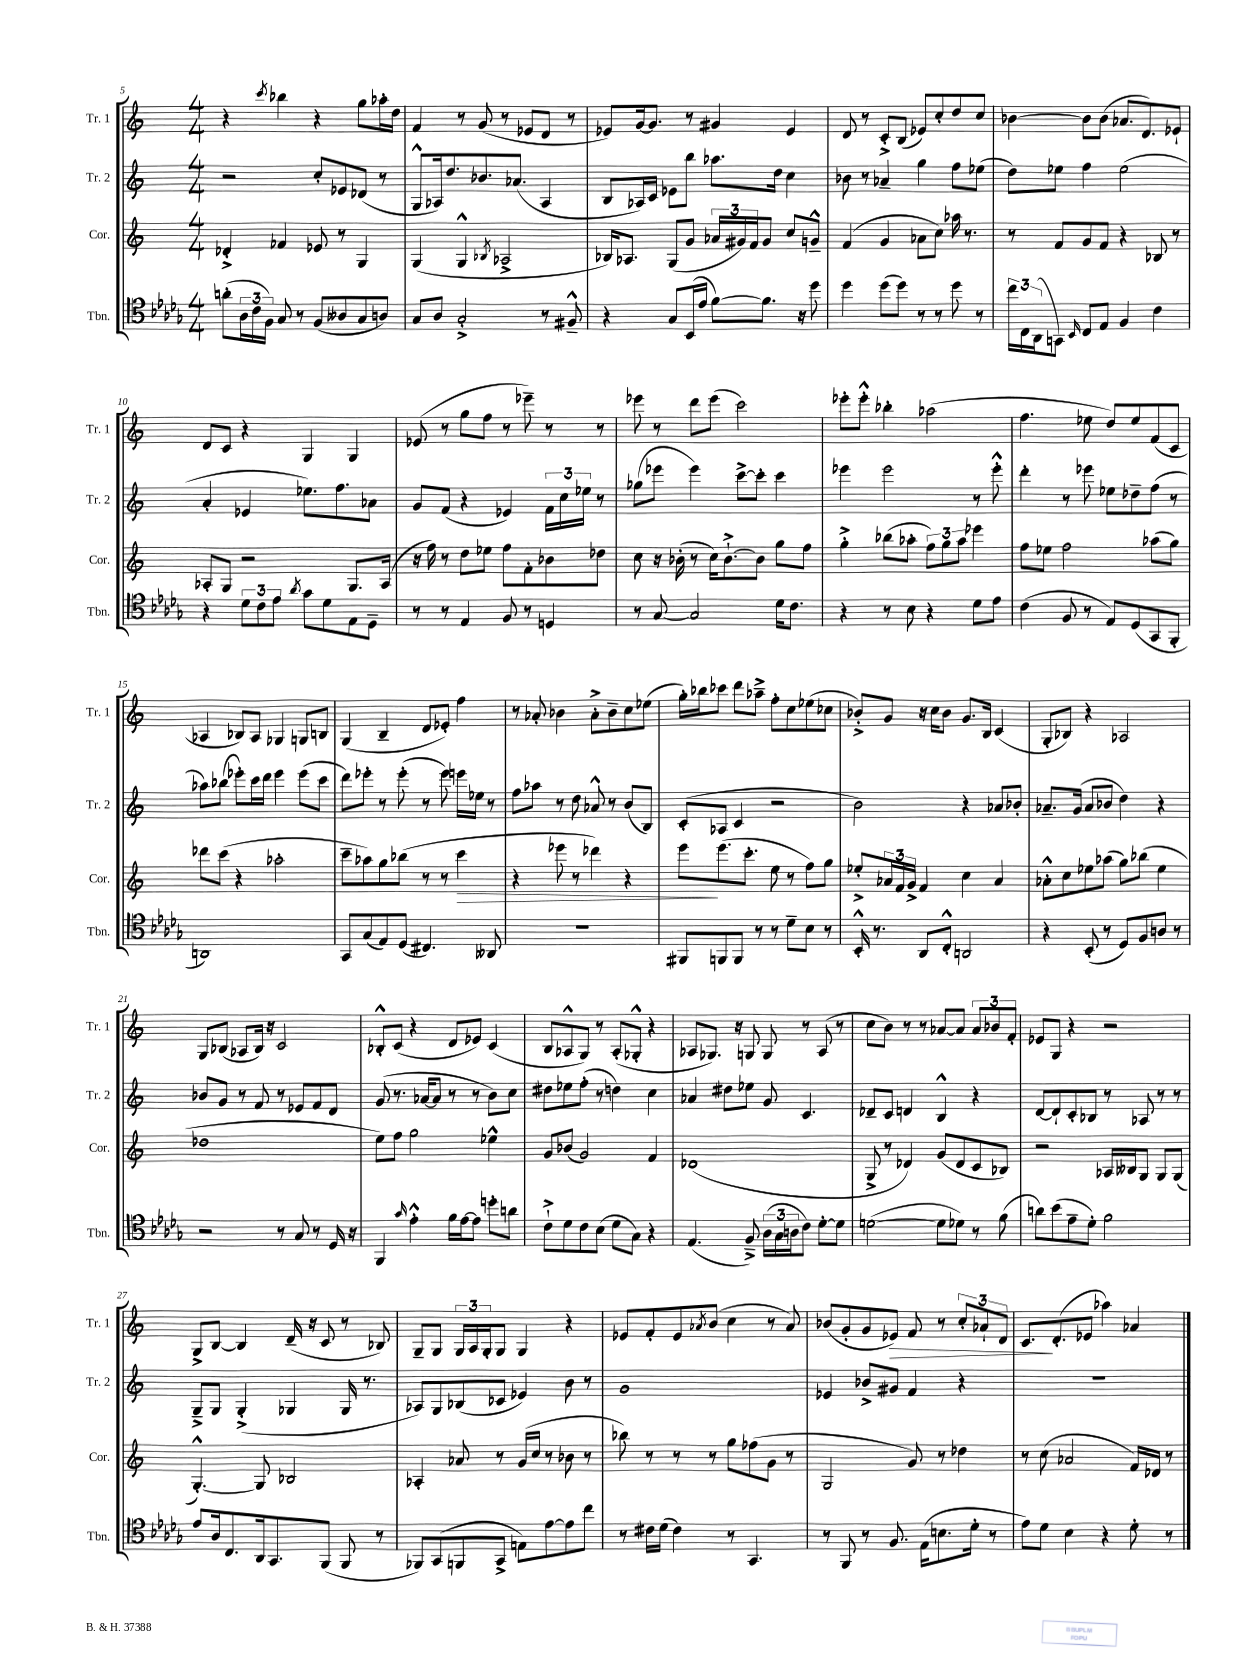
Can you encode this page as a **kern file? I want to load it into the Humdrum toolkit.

**kern	**kern	**dynam	**kern	**kern	**dynam
*part4	*part3	*part3	*part2	*part1	*part1
*staff4	*staff3	*staff3	*staff2	*staff1	*staff1
*I"Tbn.	*I"Cor.	*	*I"Tr. 2	*I"Tr. 1	*
*I'Tbn.	*I'Cor.	*	*I'Tr. 2	*I'Tr. 1	*
*clefC4	*clefG2	*	*clefG2	*clefG2	*
*k[b-e-a-d-g-]	*k[]	*	*k[]	*k[]	*
*M4/4	*M4/4	*	*M4/4	*M4/4	*
=5	=5	=5	=5	=5	=5
(8an'\L	4d-X'^/	.	2r	4r	.
24A-\L	.	.	.	.	.
24c\	.	.	.	.	.
24F\JJ)	.	.	.	.	.
.	.	.	.	8qccc/	.
8G-/	4f-X/	.	.	4bb-X\	.
8r	.	.	.	.	.
(8F/L	8e-X/	.	8cc'/L	4r	.
8A--X/	8r	.	8e-X/	.	.
8G-/	4G/	.	(8d-X/J	8gg\L	.
8An/J)	.	.	8r	16aa-X'\L	.
.	.	.	.	16dd\JJ	.
=6	=6	=6	=6	=6	=6
8G-/L	(4G/	.	8G^^/L	4f/	.
8A-/J	.	.	16A-X/k)	.	.
.	.	.	8.dd/	.	.
2G-'^/	4G^^/	.	.	8r	.
.	.	.	8.b-X/	(8g/	.
.	8qB-X/	.	.	.	.
.	2A-X^/	.	.	8r	.
.	.	.	(8.a-X/J	.	.
.	.	.	.	8e-X/L	.
8r	.	.	4A-/	8d/J	.
8F#X~^^/	.	.	.	8r	.
=7	=7	=7	=7	=7	=7
4r	16B-X/KL)	.	8B/L	8e-X/L)	.
.	8.A-X/J	.	.	.	.
.	.	.	16A-X/L)	[16g/k	.
.	.	.	16c/JJ	8.g/J]	.
8G-/L	(8G/L	.	8e-X\L	.	.
(16BB-/L	8g/J	.	8bb\J	8r	.
16e-/JJ	.	.	.	.	.
[8f\L)	24a-X/LL	.	8.aa-X\L	4g#X/	.
.	24g#X/)	.	.	.	.
.	24f/J	.	.	.	.
8.f\J]	8g#/J	.	.	.	.
.	.	.	16dd\Jk	.	.
.	8cc/L	.	4cc\	4e-/	.
16r	.	.	.	.	.
8dd-\	8gn~^^/J	.	.	.	.
=8	=8	=8	=8	=8	=8
4dd-\	(4f/	.	8b-X\	8d/	.
.	.	.	8r	8r	.
(8dd-\L	4g/	.	4a-X~/	8c'^/L	.
8dd-\J)	.	.	.	(8B/J	.
8r	8a-X\L	.	4gg\	8e-X/L)	.
8r	8cc\J)	.	.	8cc'/	.
8dd-\	16aa-X\	.	8ff\L	8dd/	.
.	8.r	.	.	.	.
8r	.	.	(8ee-X\J	8cc/J	.
=9	=9	=9	=9	=9	=9
24cc\LL	8r	.	8dd\L)	[4b-X\	.
24C\	.	.	.	.	.
(24AA-\J	.	.	.	.	.
8GGn\J)	8f/L	.	8ee-X\J	.	.
16qqBB-/	.	.	.	.	.
8C/L	8g/	.	4ff\	8b-\L]	.
8E-/J	8f/J	.	.	(8b-\J	.
4F/	4r	.	(2ee-\	8.a-X/L	.
.	.	.	.	8.d/)	.
4c\	8B-X/	.	.	.	.
.	8r	.	.	8e-X`/J	.
!!LO:LB:g=z
=10	=10	=10	=10	=10	=10
4r	8A-X'/L	.	4a'/	8d/L	.
.	8G/J	.	.	8c/J	.
12d-\L	2r	.	4e-X/	4r	.
12c\	.	.	.	.	.
12e-\J	.	.	.	.	.
8qa-/	.	.	.	.	.
8g-\L	.	.	8.ee-X\L)	4G/	.
8d-\	.	.	.	.	.
.	.	.	8.ff\	.	.
8E-\	8.G/L	.	.	4G/	.
8D-~\J	.	.	8a-X\J	.	.
.	(16A-/Jk	.	.	.	.
=11	=11	=11	=11	=11	=11
8r	16r	.	8g/L	(8e-X/	.
.	16ff\)	.	.	.	.
8r	8r	.	(8f/J	8r	.
4E-/	8dd\L	.	4r	8gg\L	.
.	8ee-X\J	.	.	8ff\J	.
8F/	8ff\L	.	4e-X/)	8r	.
8r	8f'\	.	.	8eee-X~\)	.
4Dn/	8b-X\	.	24f\LL	8r	.
.	.	.	24cc\	.	.
.	.	.	24ee-X\JJ	.	.
.	8dd-X\J	.	8r	8r	.
=12	=12	=12	=12	=12	=12
8r	8cc\	.	(8gg-X\L	8eee-X\	.
[8G-/	16r	.	8eee-X\J	8r	.
.	(16b-X'\	.	.	.	.
2G-/]	8r	.	4eee-\)	8ddd\L	.
.	16cc\KL)	.	.	(8eee-\J	.
.	[8.b-`^\	.	.	.	.
.	.	.	[8ccc^\L	2ccc\)	.
.	8b-\J]	.	8ccc'\J]	.	.
16d-\KL	8gg\L	.	4ccc\	.	.
8.c\J	.	.	.	.	.
.	8ff\J	.	.	.	.
=13	=13	=13	=13	=13	=13
4r	4gg'^\	.	4eee-X\	8eee-X'\L	.
.	.	.	.	8eee-'^^\J	.
8r	(8bb-X\L	.	2eee-\	4bb-X'\	.
8B-\	8aa-X'\J	.	.	.	.
4r	12ff\L)	.	.	(2aa-X\	.
.	12gg\	.	.	.	.
.	12aa-\J	.	.	.	.
8d-\L	4eee-X\	.	8r	.	.
8e-\J	.	.	8eee-'^^\	.	.
=14	=14	=14	=14	=14	=14
(4c\	8ff\L	.	4ddd'\	4.ff\	.
.	8ee-X\J	.	.	.	.
8F/	2ff\	.	8r	.	.
8r	.	.	8eee-X\	8ee-X\	.
8E-/L)	.	.	8ee-X\L	8dd/L)	.
(8D-/	.	.	8dd-X~\	8ee-/	.
8GG-/	(8aa-X\L	.	(8ff\J	(8f/	.
8FF'/J	8gg\J)	.	8r	8c/J	.
!!LO:LB:g=z
=15	=15	=15	=15	=15	=15
1AAn)	8ddd-X\L	.	8aa-X\L)	4A-X/	.
.	(8ccc\J	.	(8bb-X\J	.	.
.	4r	.	8eee-X'\L)	8B-X/L)	.
.	.	.	16ccc\L	8A-/J	.
.	.	.	16ddd\JJ	.	.
.	2aa-X'\	.	4eee-\	4G-X/	.
.	.	.	(8eee-\L	8Gn/L	.
.	.	.	8ccc\J	8Bn/J	.
=16	=16	=16	=16	=16	=16
8GG-/L	8ccc~\L	.	8ddd\L)	(4G/	.
(8G-/	8aa-X\)	.	8eee-X'\J	.	.
8E-/)	8gg\	.	8r	4B~/	.
(8D-/J	(8bb-X\J	.	(8eee-'\	.	.
4.C#X/)	8r	.	8r	8d/L	.
.	8r	.	8eee-\)	8e-X'/J)	.
!	!	!LO:HP:b	!	!	!
.	4ccc\	>	16eeen\LL	4ff\	.
.	.	.	16ee-X\JJ	.	.
8AA--X/	.	.	8r	.	.
=17	=17	=17	=17	=17	=17
1r	4r	.	8ff\L	8r	.
.	.	.	8aa-X\J	8a-X'/	.
.	8eee-X\	.	8r	4b-X\	.
.	8r	.	8dd\	.	.
.	4ddd-X\)	.	8a-X^^/	8a-'^\L	.
.	.	.	8r	8b-~\	.
.	4r	.	(8b/L	8cc\	.
.	.	.	8B/J)	(8ee-X\J	.
=18	=18	=18	=18	=18	=18
8FF#X/L	8eee\L	.	(8c'/L	16gg'\LL)	.
.	.	.	.	16bb-X\J	.
8FFn/	(8.eee\	]	8A-X/J	8ccc-X\J	.
8FF/J	.	.	4c/	8ddd\L	.
.	8.ccc'\J	.	.	.	.
8r	.	.	.	8aa-X~^\J	.
8r	8ee\	.	2r	8ff'\L	.
8d-~\L	8r	.	.	8cc\	.
8B-\J	8ff\L)	.	.	(8ee-X\	.
8r	8gg\J	.	.	8cc-X\J	.
=19	=19	=19	=19	=19	=19
16BB-'^^/	8ee-X'^/L	.	2b\)	8b-X'^/L)	.
8.r	.	.	.	.	.
.	24a-X/L	.	.	8g/J	.
.	24f/	.	.	.	.
.	24g^/JJ	.	.	.	.
8AA-/L	4f/	.	.	16r	.
.	.	.	.	16cc\KL	.
8C'^^/J	.	.	.	8b-\J	.
2AAn/	4cc\	.	4r	8.g/L	.
.	.	.	.	16B/Jk	.
.	4a-/	.	8a-X/L	(4c/	.
.	.	.	8b-X'/J	.	.
=20	=20	=20	=20	=20	=20
4r	8a-X'^^\L	.	8.a-X~/L	8G'/L	.
.	8cc\	.	.	8B-X/J)	.
.	.	.	(16g/Jk	.	.
(8BB-'/	8ee-X\	.	8a-/L	4r	.
8r	(8aa-X\J	.	8b-X/J	.	.
8D-/L)	8gg\L)	.	4dd\)	2A-X/	.
8F/	(8bb-X\J	.	.	.	.
8An/J	4ee-\	.	4r	.	.
8r	.	.	.	.	.
!!LO:LB:g=z
=21	=21	=21	=21	=21	=21
2r	1dd-X	.	8b-X/L	8G/L	.
.	.	.	8g/J	(8B-X/J	.
.	.	.	8r	8A-X/L	.
.	.	.	8f/	16B-/Jk)	.
.	.	.	.	16r	.
8r	.	.	8r	2c/	.
8G-/	.	.	8e-X/L	.	.
8r	.	.	8f/	.	.
16D-/	.	.	8d/J	.	.
16r	.	.	.	.	.
=22	=22	=22	=22	=22	=22
4FF/	8ee\L)	.	(8g/	8B-X'^^/L	.
.	8ff\J	.	8.r	(8c/J	.
16qqg-/	.	.	.	.	.
4e-'^^\	2gg\	.	.	4r	.
.	.	.	[16a-X/KL	.	.
.	.	.	8a-/J]	.	.
16f\LL	.	.	8r	8d/L	.
[16e-\J	.	.	.	.	.
8e-\J]	.	.	8r	8e-X/J)	.
8ddn'\L	4ee-X^^\	.	8b\L)	(4c/	.
8an\J	.	.	8cc\J	.	.
=23	=23	=23	=23	=23	=23
8c`^\L	8g/L	.	8dd#X\L	8B/L	.
8d-\	(8b-X/J	.	8ee-X\	8A-X^^/	.
8c\	2g/)	.	(8ff'\J	8G/J)	.
(8B-\J	.	.	8r	8r	.
8d-\L	.	.	4ddn\)	(8A-'/L	.
8G-\J)	.	.	.	8G-X'^^/J	.
4r	4f/	.	4cc\	4r	.
=24	=24	=24	=24	=24	=24
(4.E-/	(1d-X	.	4a-X/	8A-X/L	.
.	.	.	.	8.G-X/J)	.
.	.	.	8dd#X\L	.	.
.	.	.	.	16r	.
8F~^/)	.	.	8ee-X\J	8Gn/	.
(24A-\LL	.	.	8g/	8G/	.
24G-\	.	.	.	.	.
24An\J	.	.	.	.	.
8c\J)	.	.	4.c/	8r	.
[8d-'\L	.	.	.	(8A-/	.
8d-\J]	.	.	.	8r	.
=25	=25	=25	=25	=25	=25
([2dn\	8G^/	.	8d-X~/L	8cc\L	.
.	8r	.	8c/J	8b\J)	.
.	4d-X/)	.	4dn/	8r	.
.	.	.	.	8r	.
8d\L]	(8g/L	.	4B^^/	[8a-X/L	.
8d-X\J)	8d-/	.	.	8a-/J]	.
8r	8c/	.	4r	12a-/L	.
.	.	.	.	12b-X/	.
(8f\	8B-X/J)	.	.	.	.
.	.	.	.	12f'/J	.
=26	=26	=26	=26	=26	=26
8an\L)	2r	.	[8d/L	8e-X/L	.
(8b-\	.	.	8d`/]	8G/J	.
8e-~\	.	.	8c'/	4r	.
8d-'\J)	.	.	8B-X/J	.	.
2f\	16A-X/LL	.	8r	2r	.
.	16B--X/J	.	.	.	.
.	8G/J	.	8A-X/	.	.
.	8G/L	.	8r	.	.
.	(8G/J	.	8r	.	.
!!LO:LB:g=z
=27	=27	=27	=27	=27	=27
8e-/L	[4.G'^^/)	.	8G~^/L	8G^/L	.
16A-/k	.	.	8G/J	[8B/J	.
8.C/	.	.	.	.	.
.	.	.	(4G'^/	4B/]	.
16AA-/k	8G/]	.	.	.	.
8.GG-/	.	.	.	.	.
.	2B-X/	.	4G-X/	(16d~/	.
.	.	.	.	16r	.
(8FF/J	.	.	.	8c/	.
8FF/	.	.	16G-/	8r	.
.	.	.	8.r	.	.
8r	.	.	.	8B-X/)	.
=28	=28	=28	=28	=28	=28
8FF-X/L)	4A-X'/	.	8A-X/L)	8G~/L	.
(8GG-/	.	.	8G/	8G/J	.
8FFn/	8a-X/	.	(8B-X/	24G/LL	.
.	.	.	.	24A/	.
.	.	.	.	24G'/J	.
8GG-^/J	8r	.	8c-X/J	8G/J	.
8En\L)	(16g/LL	.	4e-X/)	4G/	.
.	16cc/JJ	.	.	.	.
[8e-\	8r	.	.	.	.
8e-\]	8b-X\	.	8b\	4r	.
8cc\J	8r	.	8r	.	.
=29	=29	=29	=29	=29	=29
8r	8bb-X\)	.	1g	8e-X/L	.
16c#X\LL	8r	.	.	8f'/	.
(16d-\JJ	.	.	.	.	.
4c#\)	8r	.	.	8e-/	.
.	.	.	.	8qa-X/	.
.	8r	.	.	(8b/J	.
8r	8gg\L	.	.	4cc\	.
4.GG-/	(8ff-X\	.	.	.	.
.	8g\J	.	.	8r	.
.	8r	.	.	8a-/)	.
=30	=30	=30	=30	=30	=30
8r	2G/	.	4e-X/	(8b-X/L	.
8FF/	.	.	.	8g'/	.
8r	.	.	8b-X^/L	8g/	.
!	!	!	!	!	!LO:HP:b
8.F/	.	.	8g#X/J	8e-X/J)	>
.	8g/)	.	4f/	8f/	.
(16E-\KL	.	.	.	.	.
8.Bn\	8r	.	.	8r	.
.	4dd-X\	.	4r	12cc'/L	.
16d-'\Jk	.	.	.	.	.
.	.	.	.	12a-X`/	.
8r	.	.	.	.	.
.	.	.	.	12d/J	.
=31	=31	=31	=31	=31	=31
8e-\L)	8r	.	1r	8.c/L	.
8d-\J	(8cc\	.	.	.	.
.	.	.	.	(8.d'/	]
4B-\	2a-X/	.	.	.	.
.	.	.	.	8e-X/J	.
4r	.	.	.	4aa-X\)	.
8d-'\	16f/LL)	.	.	4a-X/	.
.	16d-X/JJ	.	.	.	.
8r	8r	.	.	.	.
==	==	==	==	==	==
*-	*-	*-	*-	*-	*-
